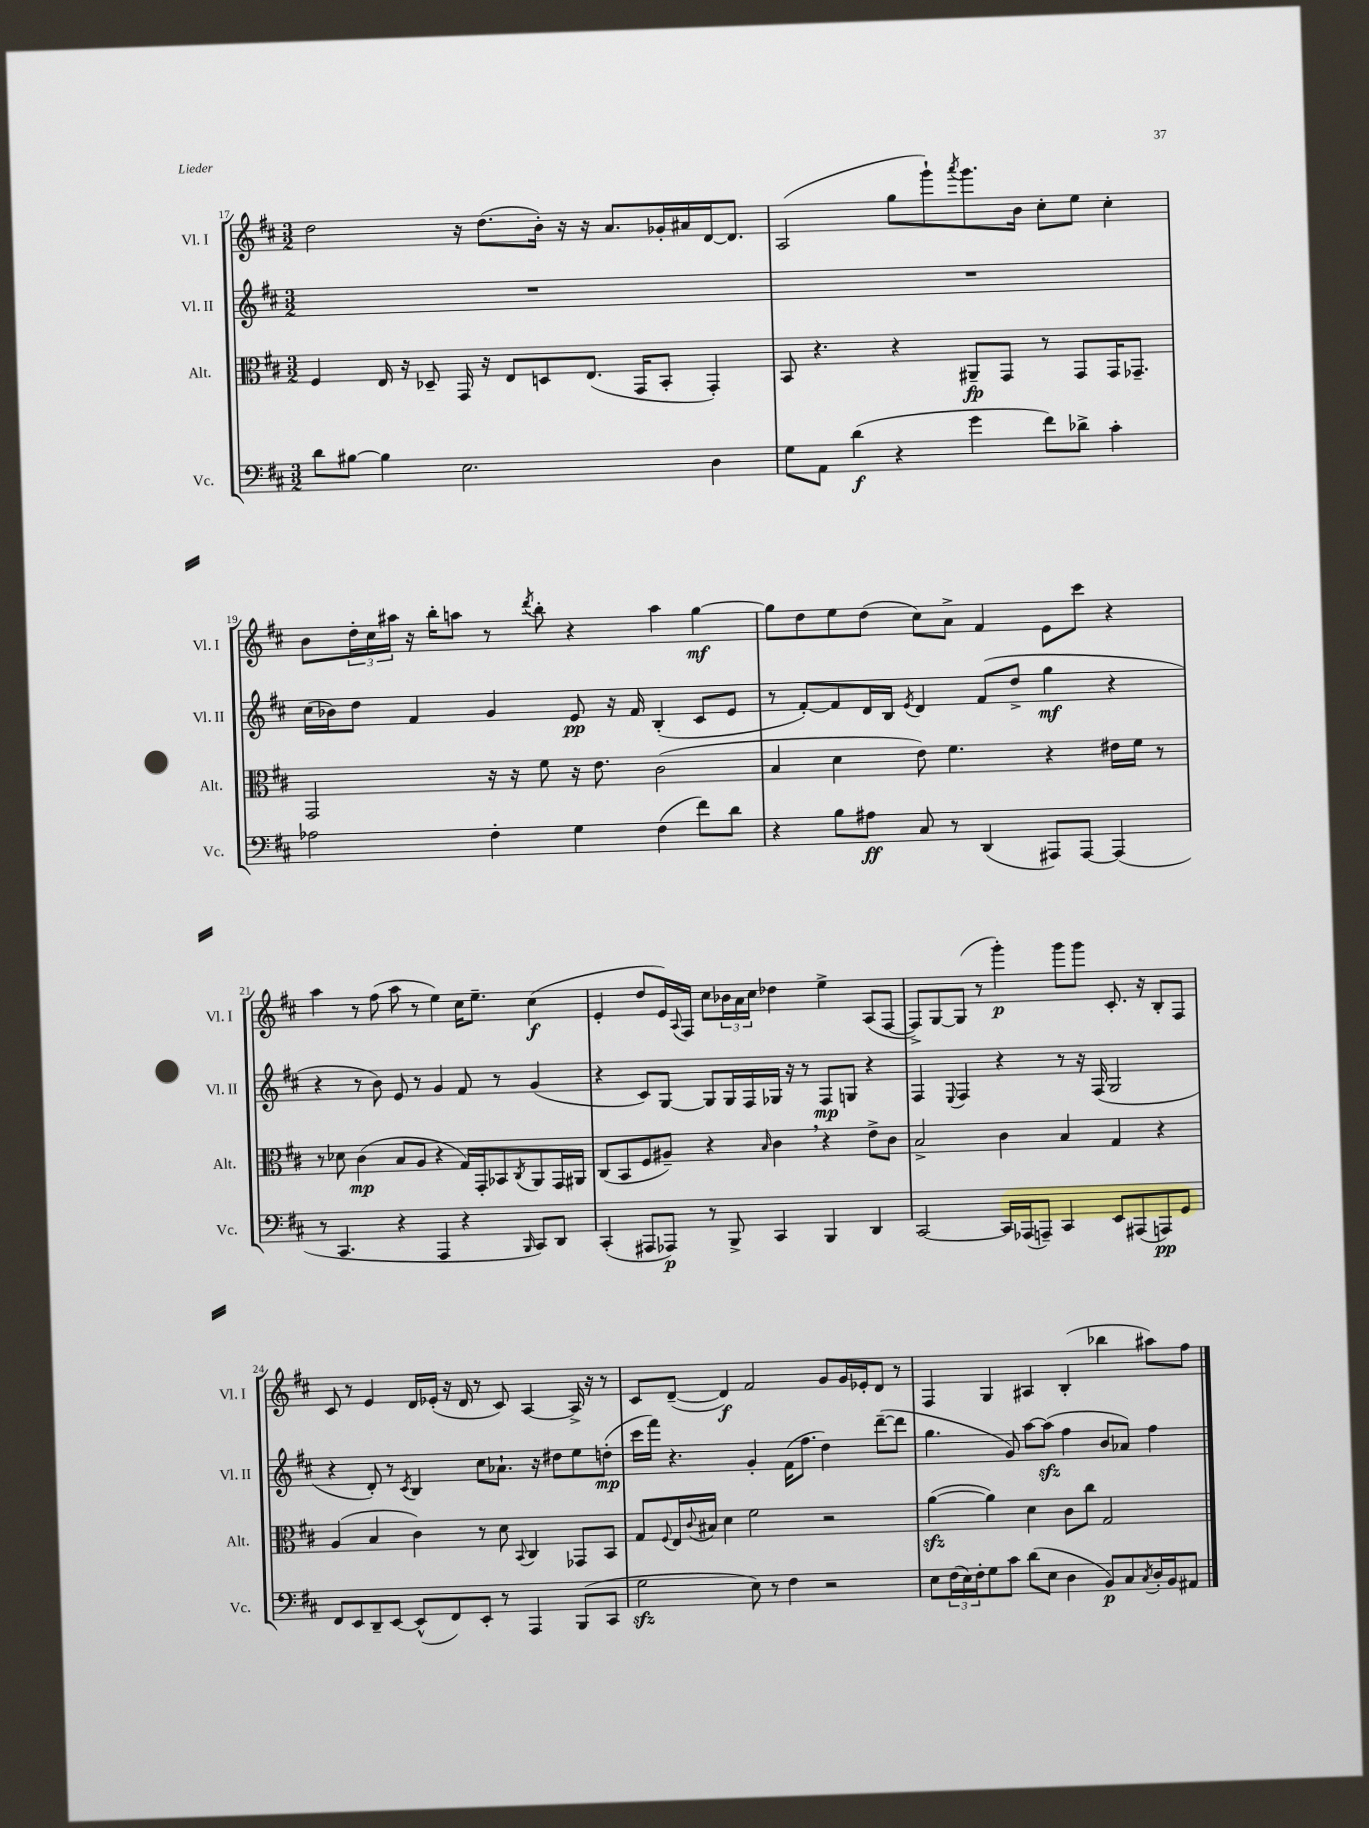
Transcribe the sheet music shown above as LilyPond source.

<<
\new StaffGroup <<
\new Staff = "s0" \with { instrumentName = "Vl. I" shortInstrumentName = "Vl. I" } {
    \clef treble \key d \major \numericTimeSignature \time 3/2
    d''2 r16 d''8.( b'16-.) r16 r16 a'8. ges'16-. ais'16 d'16~ d'8. |
    a2( g''8 g'''8-!) \acciaccatura { a'''8 } g'''8. b'16 cis''8-. e''8 cis''4-. |
    b'8 \tuplet 3/2 { d''16-. cis''16 ais''16 } r16 b''16-. a''8 r8 \acciaccatura { d'''8 } b''8-. r4 a''4 g''4~\mf |
    g''8 d''8 e''8 d''8( cis''8) a'8-> fis'4 e'8 cis'''8 r4 |
    a''4 r8 fis''8( a''8 r8 e''4) cis''16 e''8.-- cis''4\f( |
    e'4-. d''8 e'16) \appoggiatura { a8 } fis16 cis''8 \tuplet 3/2 { bes'16 a'16 cis''16 } des''4 e''4-> a8( fis8~ |
    fis8->) g8~ g8( r8 g'''4-.\p) g'''8 g'''8 cis'8.-. r16 b8-. fis8 |
    cis'8 r8 e'4 d'16 ees'16-.( r16 d'16 r8 cis'8) a4~ a16-> r16 r8 |
    cis'8 d'8~--( d'4\f) fis'2 g'8 g'16 ees'16-. d'8 r8 |
    fis4 g4 ais4 b4-.( bes''4 ais''8) fis''8 \bar "|." |
}
\new Staff = "s1" \with { instrumentName = "Vl. II" shortInstrumentName = "Vl. II" } {
    \clef treble \key d \major \numericTimeSignature \time 3/2
    R1. |
    R1. |
    cis''16( bes'16) d''8 fis'4 g'4 e'8\pp r16 fis'16 b4-.( cis'8 e'8 |
    r8 fis'8~-.) fis'8 d'16 b16 \acciaccatura { e'8 } d'4 fis'8( d''8-> g''4\mf r4 |
    r4 r8 b'8) e'8 r8 g'4 fis'8 r8 g'4( |
    r4 cis'8) g8~ g8 g16 fis16 ges16 r16 r8 fis8\mp g8 r4 |
    fis4 \appoggiatura { e8 } fis4 r4 r8 r16 fis16( g2 |
    r4 d'8-.) r8 \acciaccatura { cis'8 } b4 cis''8 aes'8.-! r16 dis''8 e''8 d''8-.\mp( |
    cis'''16 fis'''16) r4. g'4-. fis'16( fis''8. d''4) d'''8~--( d'''8 |
    g''4. g'8) a''8~ a''8\sfz( fis''4 b'8 aes'8) fis''4 \bar "|." |
}
\new Staff = "s2" \with { instrumentName = "Alt." shortInstrumentName = "Alt." } {
    \clef alto \key d \major \numericTimeSignature \time 3/2
    fis4 e16 r16 des8-- g,16 r16 e8 d8 e8.( g,16 b,8-. g,4-.) |
    b,8 r4. r4 ais,8--\fp g,8 r8 g,8 g,16 ges,8.-- |
    g,2 r16 r16 fis'8 r16 e'8. cis'2( |
    b4 d'4 e'8) fis'4. r4 eis'16 fis'16 r8 |
    r8 des'8 cis'4\mp( b8 a8 r4 g16) g,16-. bes,8 \acciaccatura { cis8 } a,8 g,16 ais,16 |
    cis8( b,8 fis8 ais8--) r4 \grace { b16 } cis'4 \breathe r4 e'8-> cis'8 |
    b2-> cis'4 b4 g4 r4 |
    a4( b4 cis'4) r8 d'8 \appoggiatura { b,8 } cis4 ges,8 b,8 |
    g8 \appoggiatura { fis8 } e16 \appoggiatura { cis'8 } bis16 d'4 fis'2 r2 |
    a'4~\sfz( a'4) d'4 cis'8 cis''8 g2 \bar "|." |
}
\new Staff = "s3" \with { instrumentName = "Vc." shortInstrumentName = "Vc." } {
    \clef bass \key d \major \numericTimeSignature \time 3/2
    d'8 bis8~ bis4 e2. d4 |
    g8 a,8 d'4\f( r4 g'4 fis'8) des'8-> cis'4-. |
    aes2 fis4-. g4 fis4( fis'8) d'8 |
    r4 b8 ais8\ff cis8 r8 d,4( ais,,8) ais,,8~ ais,,4( |
    r8 cis,4. r4 a,,4 r4 \grace { b,,16 } cis,8) d,8 |
    cis,4-.( ais,,8 aes,,8\p) r8 b,,8-> cis,4 b,,4 d,4 |
    cis,2~ cis,16 aes,,16( a,,8--) cis,4 e,8 ais,,8( a,,8\pp) g,8 |
    fis,8 e,8 d,8-- e,8~ e,8-^( fis,8) e,8-. r8 a,,4 b,,8( cis,8 |
    g2\sfz e8) r8 fis4 r2 |
    e8 \tuplet 3/2 { fis16( e16) fis16-. } g8 cis'8 d'8( e8 d4 b,8\p) cis8 \acciaccatura { cis8 } d16-. b,16 ais,8 \bar "|." |
}
>>
>>
\layout { \context { \Score currentBarNumber = #17 } }
